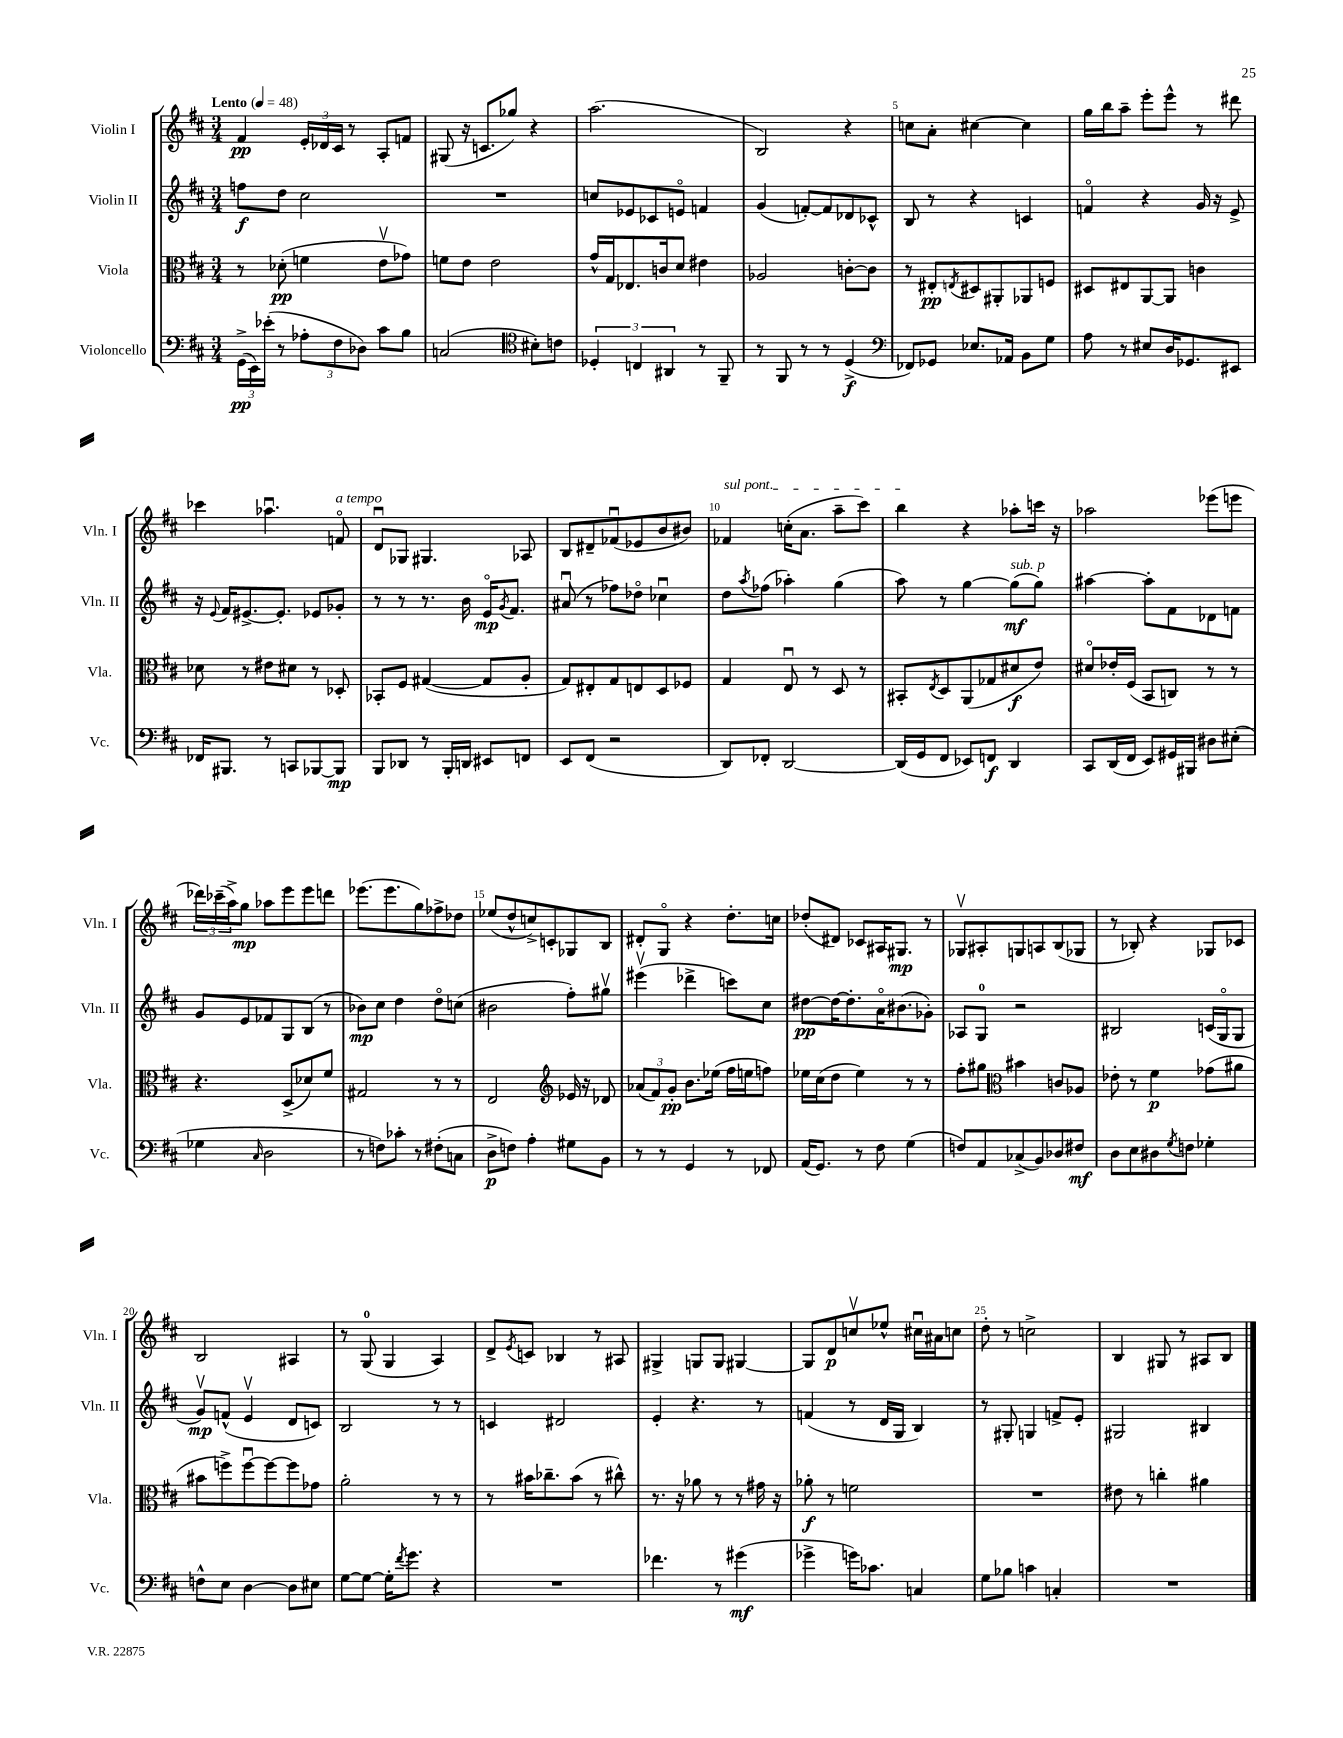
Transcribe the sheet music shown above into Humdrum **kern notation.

**kern	**kern	**kern	**kern
*staff4	*staff3	*staff2	*staff1
*clefF4	*clefC3	*clefG2	*clefG2
*k[f#c#]	*k[f#c#]	*k[f#c#]	*k[f#c#]
*M3/4	*M3/4	*M3/4	*M3/4
*MM48	*MM48	*MM48	*MM48
(24GG^	8r	8ff	4f#
24EE)	.	.	.
(24e-'	.	.	.
8r	(8d-'	8dd	.
12A-'	4f	2cc#	24e'
.	.	.	24d-
12F#	.	.	24c#
.	.	.	8r
12D-)	.	.	.
8c#	8ev	.	8A'
8B	8g-)	.	8f
=	=	=	=
(2C	8f	2.r	(8G#
.	8e	.	16r
.	.	.	8.c
.	2e	.	.
.	.	.	8gg-)
*clefC4	*	*	*
8B#')	.	.	4r
8c	.	.	.
=	=	=	=
6D-'	16g^^	8cc	(2.aa
.	16G	.	.
.	8.E-	8e-	.
6C	.	.	.
.	.	8c-	.
.	16c	.	.
6AA#	.	.	.
.	8d	8eo	.
8r	4e#	4f	.
8FF#~	.	.	.
=	=	=	=
8r	2A-	(4g	2B)
8FF#	.	.	.
8r	.	[8f')	.
8r	.	8f]	.
(4D^	[8c'	8d-	4r
.	8c]	8c-^^	.
=	=	=	=
*clefF4	*	*	*
8FF-)	8r	8B	8cc
8GG-	8E#'	8r	8a'
.	8qE	.	.
8.E-	8D#	4r	[4cc#
.	8AA#'	.	.
16AA-	.	.	.
8BB	8AA-	4c	4cc#]
8G	8F	.	.
=	=	=	=
8A	8D#	4fo	16gg
.	.	.	16bb
8r	8E#	.	8aa~
8E#	[8AA	4r	8eee'
16D	8AA]	.	8eee^^
8.GG-	.	.	.
.	4c	16g	8r
.	.	16r	.
8EE#	.	8e^	8ddd#
=	=	=	=
16FF-	8d-	16r	4ccc-
.	.	8qqe	.
8.BBB#	.	16f#	.
.	8r	[8.e#^	.
8r	8e#	.	4.aa-u
.	.	8.e#']	.
8CC	8d#	.	.
[8BBB-	8r	8e-	.
8BBB-]	8D-'	8g-'	8fo
=	=	=	=
8BBB	8BB-'	8r	8du
8DD-	8F#	8r	8G-
8r	([4G#	8.r	4.G#
16BBB'	.	.	.
16DD	.	16b	.
8EE#	8G#]	16eo	.
.	.	8qg	.
.	.	8.f#	.
8FF	8A'	.	8A-
=	=	=	=
8EE	8G)	(8a#u	8B
(8FF#	8E#'	8r	8d#~
2r	8G	8ff-)	(8f-u
.	8E	8dd-o	8e-
.	8D	4cc-u	8b
.	8F-	.	8b#)
=	=	=	=
8DD)	4G	8dd	4f-
.	.	8qaa	.
8FF-'	.	(8ff-	.
[2DD	8Eu	4aa-')	(16cc'
.	.	.	8.a
.	8r	.	.
.	8D	(4gg	8aa~
.	8r	.	8ccc#)
=	=	=	=
(16DD]	8BB#'	8aa)	4bb
16GG	.	.	.
.	8qE	.	.
8FF#	8D	8r	.
8EE-)	(8AA	[4gg	4r
8FF	8G-	.	.
4DD	8d#	(8gg]	8aa-'
.	8e)	8gg)	16ccc
.	.	.	16r
=	=	=	=
8CC#	8d#o	[4aa#	2aa-
(16DD	16e-'	.	.
16FF#	(16F#	.	.
8EE)	8BB	8aa#']	.
16GG#	8C)	8f#	.
16BBB#	.	.	.
8D#	8r	8d-	(8eee-
(8E#'	8r	8f	8eee
=	=	=	=
4G-	4.r	8g	24ddd-)
.	.	.	(24ccc-~
.	.	.	24aa^)
.	.	8e	8gg
16qqC#	.	.	.
2D	.	8f-	8aa-
.	(8D^	8G	8eee
.	8d-)	(8B	8eee
.	8f#	8r	8ddd
=	=	=	=
8r	2G#	8b-)	(8.eee-
8F)	.	8cc#	.
.	.	.	8.eee-
8c-'	.	4dd	.
8r	.	.	8gg)
(8F#'	8r	8ddo	8ff-^
8C	8r	(8cc	8dd-
=	=	=	=
8D^	2E	2b#	(8ee-
8F)	.	.	8dd^^
4A'	.	.	8cc^)
.	.	.	8c'
*	*clefG2	*	*
8G#	16e-	8ff#')	8G-
.	16r	.	.
8BB	8d-	8gg#v	8B
=	=	=	=
8r	(12a-	(4eee#v	8d#'
.	12f#)	.	.
8r	.	.	8Go
.	12g'	.	.
4GG	8.b	4ddd-^	4r
.	(16ee-	.	.
8r	16ff#	8ccc)	8.dd'
.	16ee	.	.
8FF-	8ff)	8cc#	.
.	.	.	16cc
=	=	=	=
(16AA	16ee-	[8dd#	(8dd-'
8.GG)	(16cc#	.	.
.	8dd	16dd#_	8d#)
.	.	8.dd#']	.
8r	4ee-)	.	8c-
8F#	.	16ao	16A#
.	.	(8.b#	8.G#
(4G	8r	.	.
.	8r	8g-')	8r
=	=	=	=
8F)	8ff#'	8A-	8G-v
8AA	8gg#	8G	8A#'
*	*clefC3	*	*
(8C-^	4b#	2r	8G
8BB)	.	.	8A
8D-	8c	.	(8B
8F#	8A-	.	8G-
=	=	=	=
8D	8e-'	2B#	8r
8E	8r	.	8B-')
8D#	4f#	.	4r
8qG	.	.	.
8F	.	.	.
4G-'	(8g-	(16c	8G-
.	.	16Go	.
.	8a#	8G	8c-
=	=	=	=
8F^^	8b#	8gv)	2B
8E	8ff^)	(8f^^	.
[4D	[8ffu	4ev	.
.	8ff_	.	.
8D]	8ff]	8d	4A#
8E#	8g-	8c)	.
=	=	=	=
[8G	2a'	2B	8r
8G_	.	.	(8G
16G']	.	.	4G
8qf#	.	.	.
8.g	.	.	.
4r	8r	8r	4A)
.	8r	8r	.
=	=	=	=
2.r	8r	4c	8d^
.	.	.	8qe
.	16b#	.	8c
.	8.cc-~	.	.
.	.	2d#	4B-
.	(8b#	.	.
.	8r	.	8r
.	8cc#^^)	.	8A#
=	=	=	=
4.f-	8.r	4e'	4G#^
.	16r	.	.
.	8a-	4.r	8G
8r	8r	.	8G
(4g#	8r	.	[4G#
.	16g#	8r	.
.	16r	.	.
=	=	=	=
4g-^	8a-'	(4f	8G#]
.	8r	.	8d
16g)	2f	8r	8ccv
8.c-	.	.	.
.	.	16d	8ee-^^
.	.	16G	.
4C	.	4B)	16cc#u
.	.	.	16a#
.	.	.	8cc
=	=	=	=
8G	2.r	8r	8dd'
8B-	.	8G#'	8r
4c	.	4G	2cc^
4C'	.	8f^	.
.	.	8e'	.
=	=	=	=
2.r	8e#	2G#	4B
.	8r	.	.
.	4cc'	.	8G#
.	.	.	8r
.	4a#	4B#	8A#
.	.	.	8B
==	==	==	==
*-	*-	*-	*-
